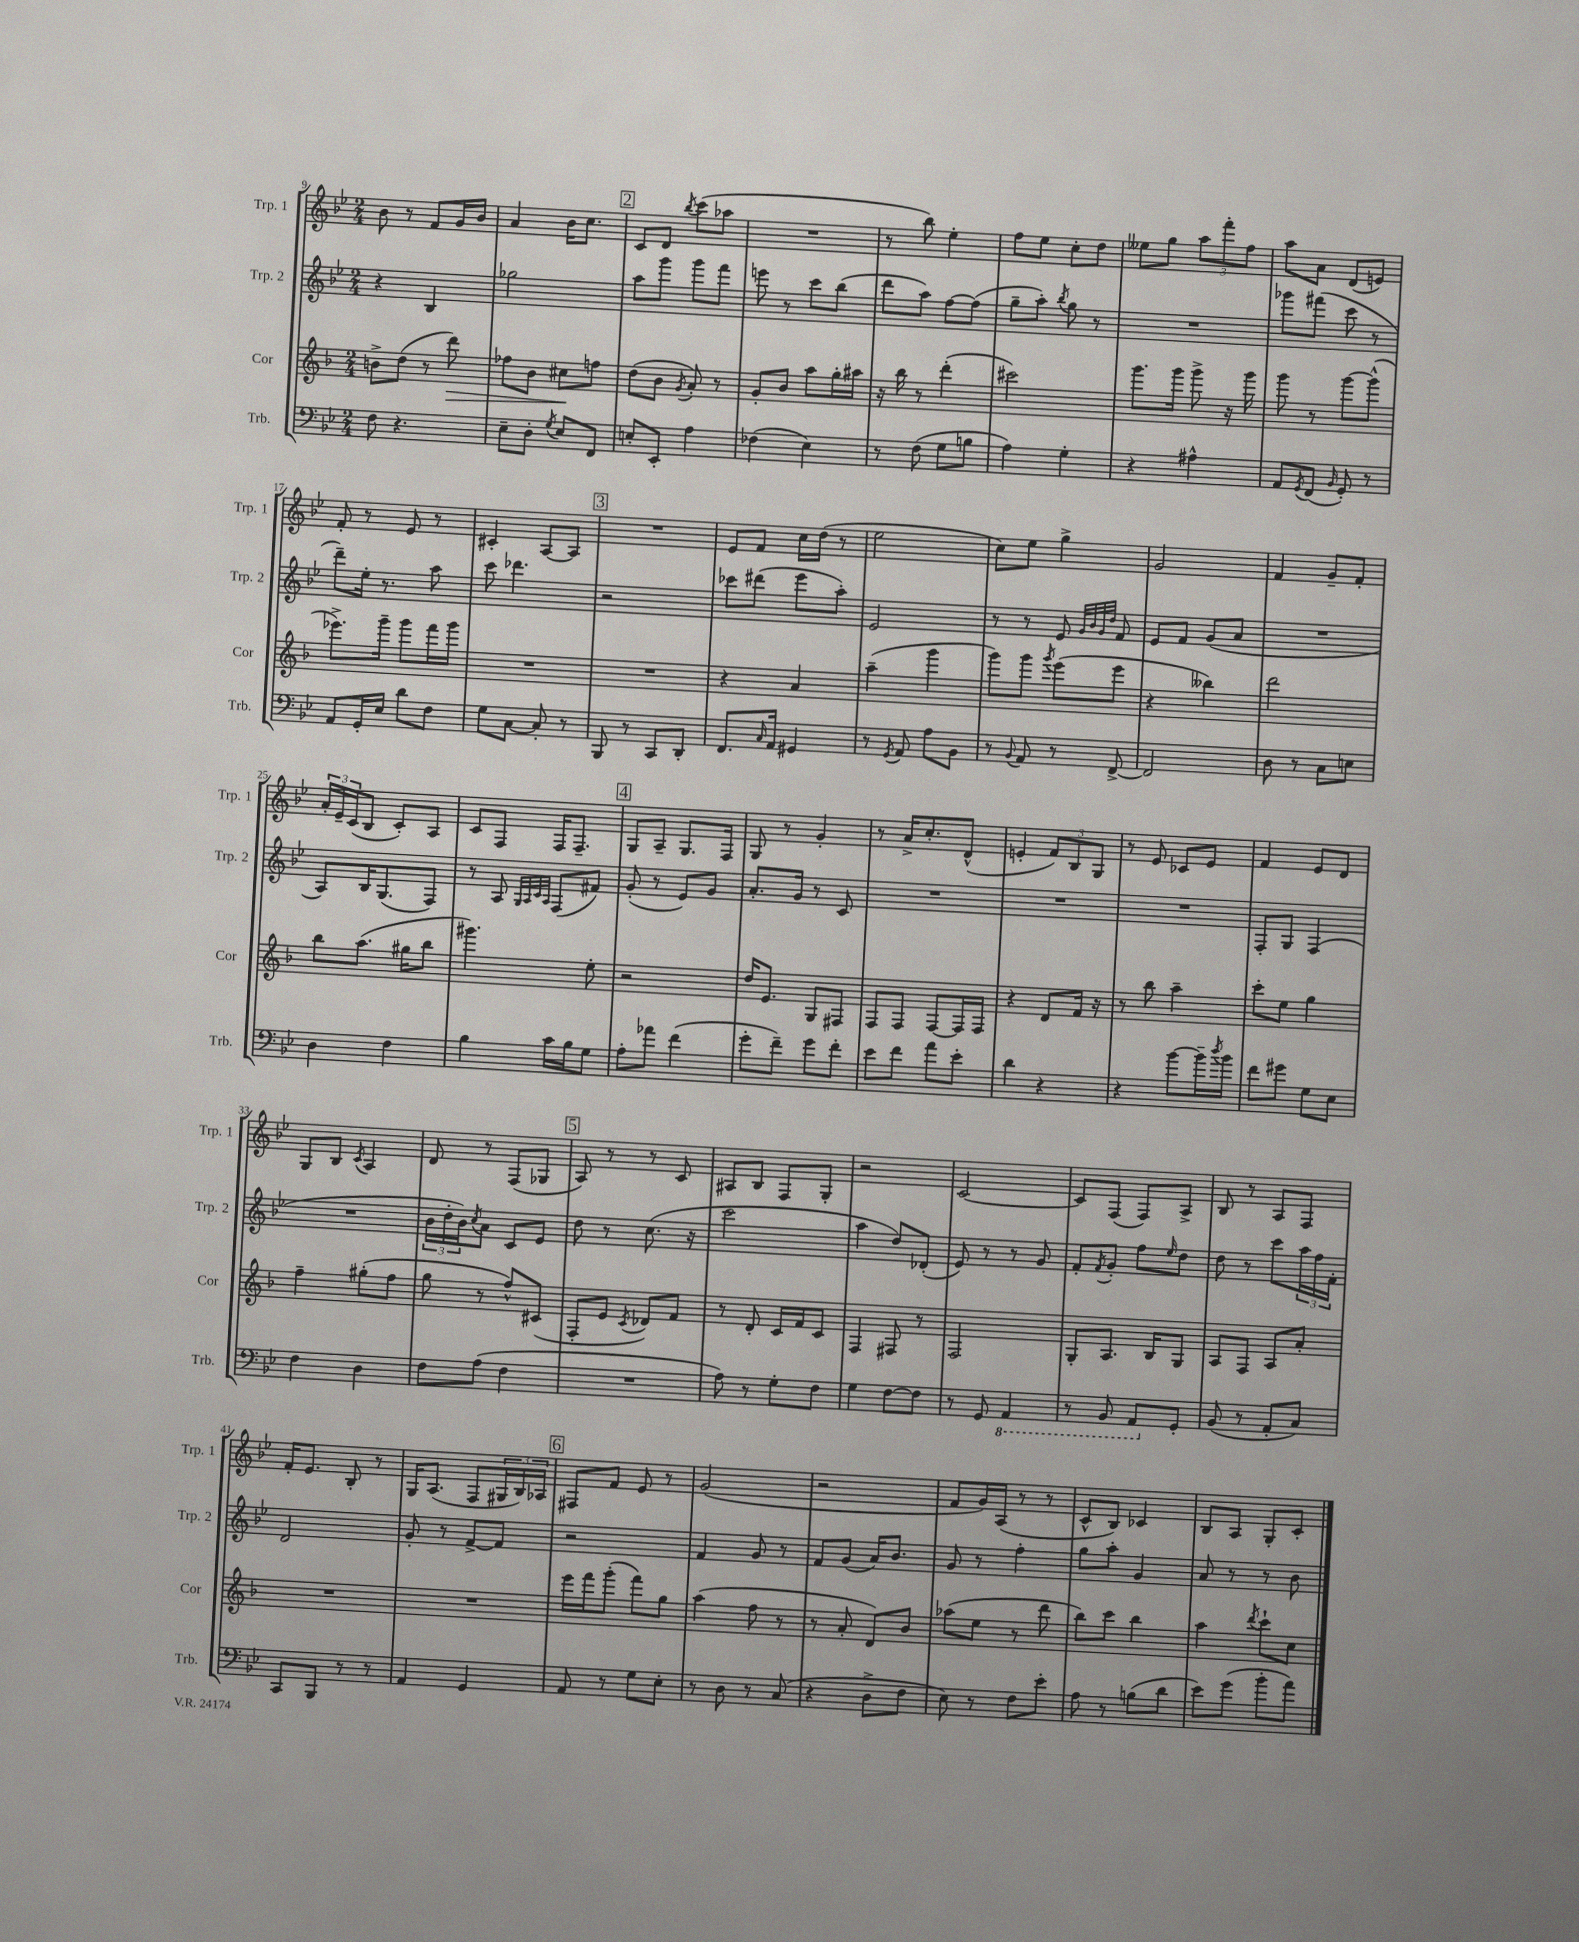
<<
\new StaffGroup <<
\new Staff = "s0" \with { instrumentName = "Trp. 1" shortInstrumentName = "Trp. 1" } {
    \clef treble \key bes \major \numericTimeSignature \time 2/4
    bes'8 r8 f'8 g'16 bes'16 |
    a'4 bes'16 c''8. |
    \mark \markup { \box "2" } c'8 d'8 \acciaccatura { bes''8 } c'''8( aes''8 |
    R2 |
    r8 bes''8) ees''4-. |
    f''8 ees''8 c''8-. d''8 |
    eeses''8 g''8 \tuplet 3/2 { a''8 f'''8-. f''8 } |
    a''8 a'8 d'8( e'8) |
    f'8-. r8 ees'8 r8 |
    cis'4-. a8~ a8 |
    \mark \markup { \box "3" } R2 |
    ees'8 f'8 c''16 d''16( r8 |
    ees''2 |
    c''8) ees''8 g''4-> |
    g'2 |
    f'4 g'8-- f'8-. |
    \tuplet 3/2 { a'16-. ees'16-- c'16( } bes8 c'8-.) a8 |
    c'8 f8 f16 f8.-- |
    \mark \markup { \box "4" } g8 a8-- g8. f16 |
    g8 r8 g'4-. |
    r8 a'16-> c''8.-. d'8-^( |
    e'4-. \tuplet 3/2 { f'8) bes8 g8 } |
    r8 ees'8 ces'8 ees'8 |
    f'4 ees'8 d'8 |
    g8 bes8 \acciaccatura { c'8 } a4 |
    d'8 r8 f8( ges8 |
    \mark \markup { \box "5" } a8) r8 r8 c'8 |
    ais8 bes8 f8 g8-. |
    r2 |
    c'2~ |
    c'8 f8( f8) a8-> |
    bes8 r8 a8 f8 |
    f'16-. ees'8. bes8-. r8 |
    g16 a8.( f8 \tuplet 3/2 { gis16 bes16) aes16 } |
    \mark \markup { \box "6" } fis8 f'8 ees'8 r8 |
    g'2( |
    r2 |
    f'8 g'16) a16( r8 r8 |
    c'8-^ bes8) ces'4 |
    bes8 a8 g8-. c'8-. \bar "|." |
}
\new Staff = "s1" \with { instrumentName = "Trp. 2" shortInstrumentName = "Trp. 2" } {
    \clef treble \key bes \major \numericTimeSignature \time 2/4
    r4 bes4 |
    ges''2 |
    \mark \markup { \box "2" } a''8 g'''8 g'''8 f'''8 |
    e'''8 r8 c'''8 bes''8( |
    d'''8 a''8) f''8~ f''8( |
    g''8-- a''8-.) \acciaccatura { bes''8 } g''8 r8 |
    R2 |
    ges'''8 fis'''8( c'''8 r8 |
    d'''8--) ees''16-. r8. a''8 |
    c'''8 des'''4. |
    \mark \markup { \box "3" } r2 |
    ces'''8 dis'''8( ees'''8 a''8-.) |
    ees'2 |
    r8 r8 ees'8 \grace { g'32 bes'32 g'32 d''32 } f'8 |
    ees'8 f'8 g'8( a'8 |
    R2 |
    a8) bes16 g8.( f8) |
    r8 a8 \grace { g32 a32 c'32 a32 } f8( fis'8) |
    \mark \markup { \box "4" } g'8-.( r8 ees'8) g'8 |
    a'8.-. g'16 r8 c'8 |
    R2 |
    R2 |
    R2 |
    f8-. g8 f4( |
    R2 |
    \tuplet 3/2 { bes'16 d''16-. bes'16) } \acciaccatura { c''8 } a'8 c'8 ees'8 |
    \mark \markup { \box "5" } d''8 r8 c''8.( r16 |
    c'''2 |
    a''4 d''8) des'8-.( |
    ees'8) r8 r8 g'8 |
    f'8-. \acciaccatura { f'8 } g'8-. f''8 \grace { ees''16 } d''8 |
    d''8 r8 c'''8 \tuplet 3/2 { a''16 f''16 f'16-. } |
    d'2 |
    g'8-. r8 f'8~-> f'8 |
    \mark \markup { \box "6" } r2 |
    f'4 g'8 r8 |
    f'8 g'8( a'16) bes'8. |
    g'8 r8 f''4-. |
    g''8 a''8-. g'4 |
    a'8 r8 r8 bes'8 \bar "|." |
}
\new Staff = "s2" \with { instrumentName = "Cor" shortInstrumentName = "Cor" } {
    \clef treble \key f \major \numericTimeSignature \time 2/4
    b'8-> d''8( r8 d'''8\>) |
    fes''8 bes'8 cis''8\! f''8 |
    \mark \markup { \box "2" } d''8( bes'8 \acciaccatura { g'8 } a'8-.) r8 |
    g'8-. bes'8 a''8 g''16-. ais''16 |
    r16 bes''16 r8 d'''4-.( |
    cis'''2) |
    g'''8. g'''16 g'''8-> r16 g'''16 |
    g'''8 r8 g'''8~ g'''8-^( |
    ees'''8.->) g'''16-- g'''8 f'''16 g'''16 |
    R2 |
    \mark \markup { \box "3" } R2 |
    r4 a'4 |
    a''4--( g'''4 |
    g'''8) g'''8 \acciaccatura { g'''8 } e'''8( e'''8 |
    r4 beses''4) |
    d'''2 |
    bes''8 a''8.( gis''16 bes''8 |
    gis'''4.) e''8-. |
    \mark \markup { \box "4" } r2 |
    d''16 e'8. g8 fis8 |
    f8 f8 f8~ f16 f16 |
    r4 d'8 f'16 r16 |
    r8 bes''8 a''4-- |
    c'''8-. e''8 g''4 |
    f''4-- gis''8-.( f''8 |
    g''8 r8 f''8-^) cis'8( |
    \mark \markup { \box "5" } f8-. e'8 \acciaccatura { c'8 } des'8) f'8 |
    r8 d'8-. c'16 f'16 c'8 |
    f4 fis8 r8 |
    f2 |
    g8-. a8. bes16 g8 |
    a8 f8 a8 a'8-. |
    R2 |
    R2 |
    \mark \markup { \box "6" } e'''16 f'''16 g'''8-.( f'''8) g''8 |
    a''4( f''8 r8 |
    r8 a'8-. d'8) bes'8 |
    aes''8( e''8 r8 d'''8 |
    bes''8) c'''8 bes''4 |
    a''4 \acciaccatura { d'''8 } c'''8-! c''8 \bar "|." |
}
\new Staff = "s3" \with { instrumentName = "Trb." shortInstrumentName = "Trb." } {
    \clef bass \key bes \major \numericTimeSignature \time 2/4
    f8 r4. |
    ees8-- d8-. \acciaccatura { g8 } ees8 f,8 |
    \mark \markup { \box "2" } e8-. ees,8-. a4 |
    fes4( ees4) |
    r8 f8( g8 b8 |
    a4) g4-. |
    r4 ais4-^ |
    a,8 \acciaccatura { g,8 } f,8( \grace { bes,16 } g,8-.) r8 |
    a,8 g,16-. ees16 d'8 f8 |
    g8 c8~ c8-. r8 |
    \mark \markup { \box "3" } bes,,8 r8 c,8 d,8-. |
    f,8. \grace { c16 } a,16 gis,4 |
    r8 \acciaccatura { g,8 } a,8 a8 bes,8 |
    r8 \appoggiatura { bes,8 } a,8 r8 f,8~-> |
    f,2 |
    d8 r8 c8 e8 |
    d4 f4 |
    bes4 c'16 bes16 g8 |
    \mark \markup { \box "4" } a8-. aes'8 f'4( |
    g'8-. f'8--) g'8 f'8-. |
    ees'8 f'8 a'8 ees'8-. |
    d'4 r4 |
    r4 bes'8~ bes'16-- \acciaccatura { d''8 } bes'16 |
    f'8 gis'8 g8 ees8 |
    f4 d4 |
    f8 a8( f4 |
    \mark \markup { \box "5" } R2 |
    a8) r8 g8-. f8 |
    g4 f8~ f8 |
    r8 g,8 \ottava #-1 a,,4 |
    r8 bes,,8 a,,8 \ottava #0 g,8-. |
    bes,8( r8 a,8-. c8) |
    c,8 bes,,8 r8 r8 |
    a,4 g,4 |
    \mark \markup { \box "6" } a,8 r8 g8 ees8-. |
    r8 d8 r8 c8( |
    r4 d8-> f8 |
    ees8) r8 f8 ees'8-. |
    a8 r8 b8( d'8 |
    ees'8) g'8( bes'8-. a'8) \bar "|." |
}
>>
>>
\layout { \context { \Score currentBarNumber = #9 } }
